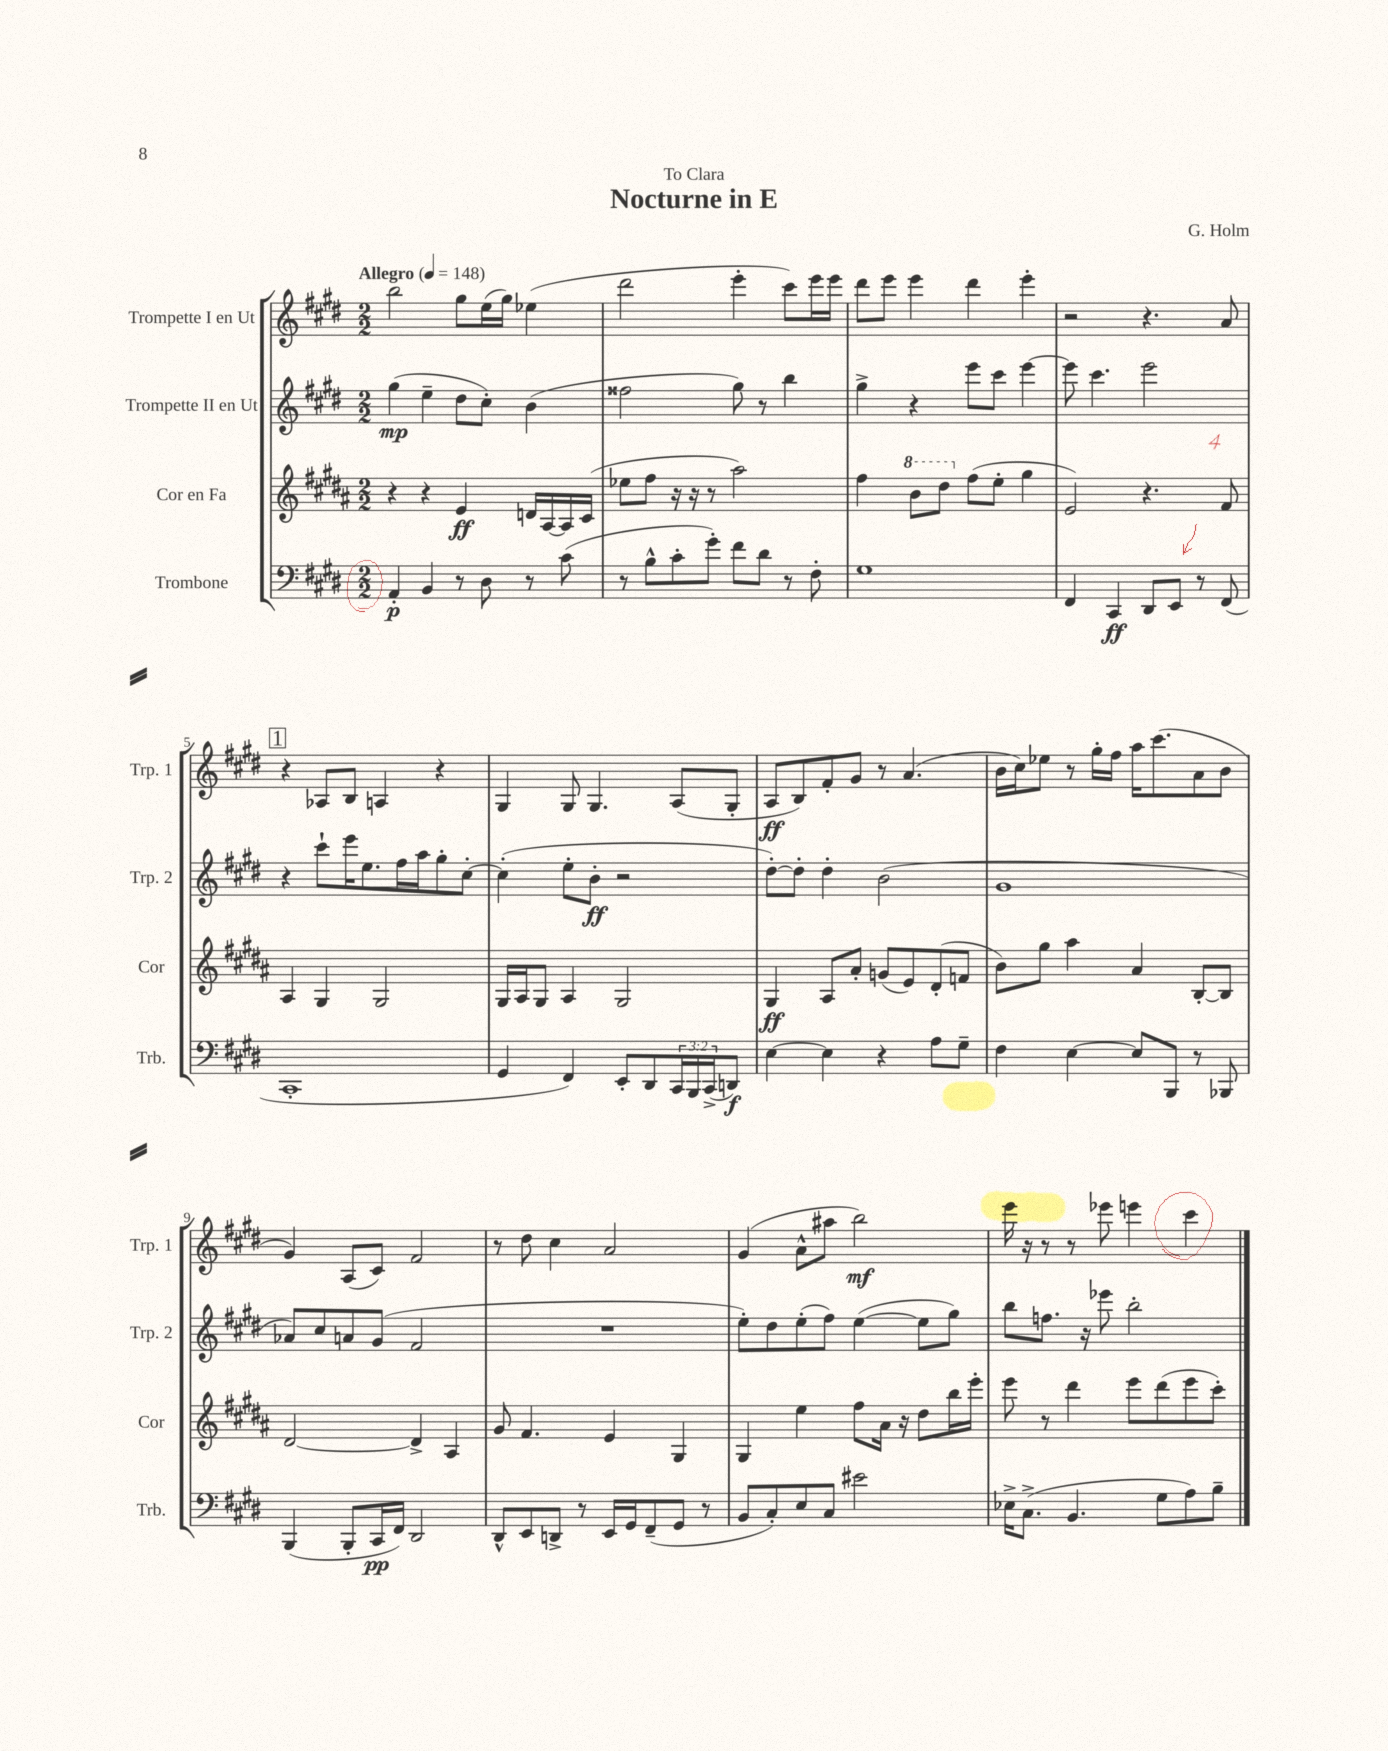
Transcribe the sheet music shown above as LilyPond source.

\header { title = "Nocturne in E" composer = "G. Holm" dedication = "To Clara" }
<<
\new StaffGroup <<
\new Staff = "s0" \with { instrumentName = "Trompette I en Ut" shortInstrumentName = "Trp. 1" } {
    \clef treble \key e \major \numericTimeSignature \time 2/2 \tempo "Allegro" 4 = 148
    b''2 gis''8 e''16( gis''16) ees''4( |
    dis'''2 e'''4-. cis'''8) e'''16 e'''16 |
    dis'''8 e'''8 e'''4 dis'''4 e'''4-. |
    r2 r4. a'8 |
    \mark \markup { \box "1" } r4 aes8 b8 a4 r4 |
    gis4 gis8 gis4. a8( gis8-. |
    a8\ff b8) fis'8-. gis'8 r8 a'4.( |
    b'16 cis''16) ees''8 r8 gis''16-. fis''16 a''16 cis'''8.( a'8 b'8 |
    gis'4) a8( cis'8) fis'2 |
    r8 dis''8 cis''4 a'2 |
    gis'4( a'8-^ ais''8 b''2\mf) |
    e'''16 r16 r8 r8 ees'''8 e'''4 cis'''4 \bar "|." |
}
\new Staff = "s1" \with { instrumentName = "Trompette II en Ut" shortInstrumentName = "Trp. 2" } {
    \clef treble \key e \major \numericTimeSignature \time 2/2
    gis''4\mp( e''4-- dis''8 cis''8-.) b'4( |
    fisis''2 gis''8) r8 b''4 |
    gis''4-> r4 e'''8 cis'''8 e'''4~ |
    e'''8 cis'''4. e'''2 |
    \mark \markup { \box "1" } r4 cis'''8-! e'''16 e''8. fis''16 a''16 gis''8-. cis''8~-. |
    cis''4-.( e''8-. b'8-.\ff r2 |
    dis''8~-.) dis''8-. dis''4-. b'2( |
    gis'1 |
    aes'8) cis''8 a'8 gis'8( fis'2 |
    R1 |
    e''8-.) dis''8 e''8-.( fis''8) e''4~( e''8 gis''8) |
    b''8 f''8. r16 ees'''8 b''2-. \bar "|." |
}
\new Staff = "s2" \with { instrumentName = "Cor en Fa" shortInstrumentName = "Cor" } {
    \clef treble \key b \major \numericTimeSignature \time 2/2
    r4 r4 e'4\ff d'16 ais16~ ais16 cis'16( |
    ees''8 fis''8 r16 r16 r8 ais''2) |
    fis''4 \ottava #1 b''8 dis'''8 \ottava #0 fis''8( e''8-. gis''4 |
    e'2) r4. fis'8 |
    \mark \markup { \box "1" } ais4 gis4 gis2 |
    gis16 ais16 gis8 ais4 gis2 |
    gis4\ff ais8 ais'8-. g'8( e'8) dis'8-.( f'8 |
    b'8) gis''8 ais''4 ais'4 b8~-. b8 |
    dis'2~ dis'4-> ais4 |
    gis'8 fis'4. e'4 gis4 |
    gis4 e''4 fis''8 ais'16 r16 dis''8 b''16 e'''16-. |
    e'''8 r8 dis'''4 e'''8 dis'''8( e'''8 cis'''8-.) \bar "|." |
}
\new Staff = "s3" \with { instrumentName = "Trombone" shortInstrumentName = "Trb." } {
    \clef bass \key e \major \numericTimeSignature \time 2/2 \override Staff.TupletNumber.text = #tuplet-number::calc-fraction-text
    a,4-.\p b,4 r8 dis8 r8 cis'8( |
    r8 b8-^ cis'8-. gis'8-.) fis'8 dis'8 r8 fis8-. |
    gis1 |
    fis,4 cis,4\ff dis,8 e,8 r8 fis,8( |
    \mark \markup { \box "1" } cis,1-. |
    gis,4 fis,4) e,8-. dis,8 \tuplet 3/2 { cis,16 b,,16 cis,16->( } d,8\f) |
    e4~ e4 r4 a8 gis8-- |
    fis4 e4~ e8 b,,8 r8 bes,,8 |
    b,,4( b,,8-. cis,16\pp fis,16) dis,2 |
    dis,8-^ e,8 d,8-> r8 e,16 gis,16 fis,8--( gis,8 r8 |
    b,8 cis8-.) e8 cis8 eis'2 |
    ees16-> cis8.->( b,4. gis8 a8) b8-- \bar "|." |
}
>>
>>
